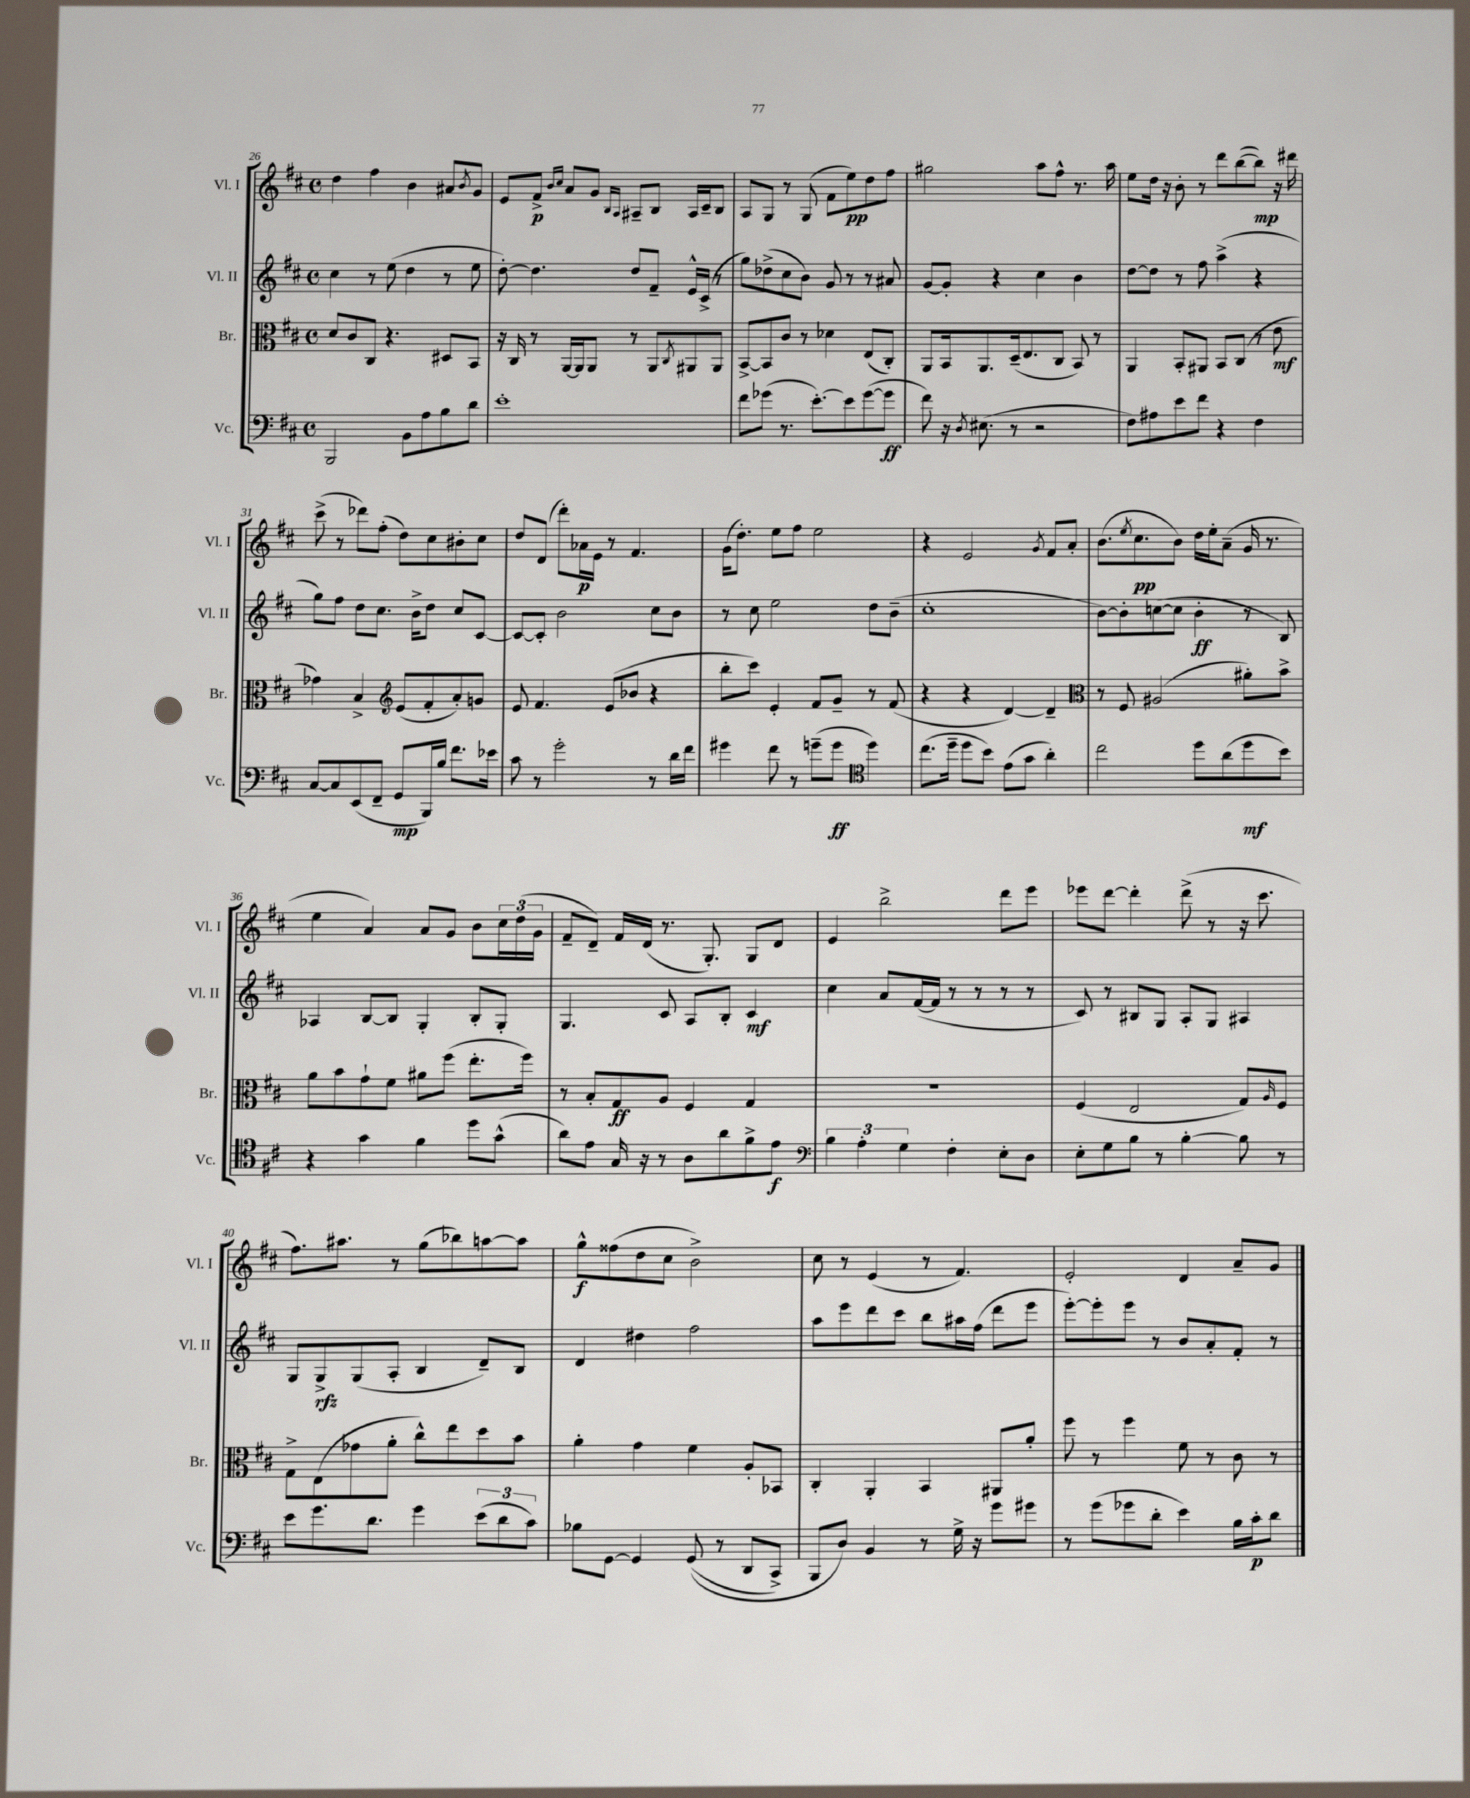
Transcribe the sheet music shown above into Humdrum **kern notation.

**kern	**dynam	**kern	**dynam	**kern	**dynam	**kern	**dynam
*part4	*part4	*part3	*part3	*part2	*part2	*part1	*part1
*staff4	*staff4	*staff3	*staff3	*staff2	*staff2	*staff1	*staff1
*I"Vc.	*	*I"Br.	*	*I"Vl. II	*	*I"Vl. I	*
*I'Vc.	*	*I'Br.	*	*I'Vl. II	*	*I'Vl. I	*
*clefF4	*	*clefC3	*	*clefG2	*	*clefG2	*
*k[f#c#]	*	*k[f#c#]	*	*k[f#c#]	*	*k[f#c#]	*
*M4/4	*	*M4/4	*	*M4/4	*	*M4/4	*
*met(c)	*	*met(c)	*	*met(c)	*	*met(c)	*
=26	=26	=26	=26	=26	=26	=26	=26
2BBB/	.	8d/L	.	4cc#\	.	4dd\	.
.	.	8c#/	.	.	.	.	.
.	.	8C#/J	.	8r	.	4ff#\	.
.	.	4.r	.	(8ee\	.	.	.
8BB\L	.	.	.	4dd\	.	4b\	.
8A\	.	.	.	.	.	.	.
8B\	.	8D#X/L	.	8r	.	8a#X/L	.
.	.	.	.	.	.	8qb/	.
8d\J	.	8BB/J	.	8ee\	.	8g/J	.
=27	=27	=27	=27	=27	=27	=27	=27
1e'	.	16r	.	[8dd'\)	.	8e/L	.
.	.	16C#/	.	.	.	.	.
.	.	8r	.	4.dd\]	.	8f#^/J	p
.	.	.	.	.	.	16qqb/LL	.
.	.	.	.	.	.	16qqcc#/JJ	.
.	.	[16AA/LL	.	.	.	8a/L	.
.	.	16AA/J]	.	.	.	.	.
.	.	8AA/J	.	.	.	8g/J	.
.	.	.	.	.	.	16qqB/LL	.
.	.	.	.	.	.	16qqA/JJ	.
.	.	8r	.	8dd/L	.	8A#X~/L	.
.	.	8AA/L	.	8f#~/J	.	8B/J	.
.	.	8qC#/	.	.	.	.	.
.	.	8AA#X/	.	16e^^/LL	.	16A#/LL	.
.	.	.	.	(16c#^/JJ	.	16c#~/J	.
.	.	8AA#/J	.	8r	.	8B/J	.
=28	=28	=28	=28	=28	=28	=28	=28
8f#\L	.	[8BB^/L	.	8gg\L)	.	8A/L	.
(8g-X\J	.	8BB/]	.	(8dd-X^\	.	8G/J	.
8.r	.	8c#/J	.	8cc#\	.	8r	.
.	.	8r	.	8b\J)	.	(8G/	.
[8.e'\L)	.	.	.	.	.	.	.
.	.	4d-X\	.	8g/	.	8f#\L	.
8e\]	.	.	.	8r	.	8ee\)	pp
([8g-\	.	(8E/L	.	8r	.	8dd\	.
8g-\J]	ff	8C#'/J)	.	8a#X/	.	8ff#\J	.
=29	=29	=29	=29	=29	=29	=29	=29
8f#\)	.	8AA/L	.	[8g/L	.	2gg#X\	.
16r	.	16BB/k	.	8g'/J]	.	.	.
8qD/	.	.	.	.	.	.	.
(8.E#X\	.	8.AA/	.	.	.	.	.
.	.	.	.	4r	.	.	.
8r	.	(16D~/k	.	.	.	.	.
.	.	8.E/	.	.	.	.	.
2r	.	.	.	4cc#\	.	8aa\L	.
.	.	8C#/J	.	.	.	8ff#^^\J	.
.	.	8BB/)	.	4b\	.	8.r	.
.	.	8r	.	.	.	.	.
.	.	.	.	.	.	16aa\	.
=30	=30	=30	=30	=30	=30	=30	=30
8F#\L)	.	4AA/	.	[8dd\L	.	8ee\L	.
8A#X\	.	.	.	8dd\J]	.	16dd\Jk	.
.	.	.	.	.	.	16r	.
8e\	.	8BB'/L	.	8r	.	8b'\	.
8f#\J	.	8AA#X/J	.	8ff#\	.	8r	.
4r	.	8BB/L	.	(4aa^\	.	8ddd\L	.
.	.	(8C#/J	.	.	.	([8bb\	.
4F#\	.	8r	.	4r	.	8bb\J])	mp
.	.	8e\	mf	.	.	16r	.
.	.	.	.	.	.	16ddd#X\	.
!!LO:LB:g=z
=31	=31	=31	=31	=31	=31	=31	=31
[8C#/L	.	4g-X\)	.	8gg\L)	.	(8ccc#^\	.
8C#/]	.	.	.	8ff#\J	.	8r	.
(8EE/	.	4B^/	.	8dd\L	.	8ddd-X\L)	.
8FF#~/J	.	.	.	8.cc#\J	.	(8ff#'\J	.
*	*	*clefG2	*	*	*	*	*
8GG/L	mp	(8e/L	.	.	.	8dd\L)	.
.	.	.	.	16b^\KL	.	.	.
16BBB/L)	.	8f#'/	.	8dd\J	.	8cc#\	.
16B/JJ	.	.	.	.	.	.	.
8.f#\L	.	8a'/)	.	8cc#/L	.	8b#X'\	.
.	.	8gn/J	.	[8c#/J	.	8cc#\J	.
16e-X\Jk	.	.	.	.	.	.	.
=32	=32	=32	=32	=32	=32	=32	=32
8c#\	.	8e/	.	8c#/L_	.	8dd/L	.
8r	.	4.f#/	.	8c#'/J]	.	(8d/J	.
2g'\	.	.	.	2b\	.	8ddd'\L)	.
.	.	.	.	.	.	16a-X\L	p
.	.	.	.	.	.	16e\JJ	.
.	.	(8e/L	.	.	.	8r	.
.	.	8b-X/J	.	.	.	4.f#/	.
8r	.	4r	.	8cc#\L	.	.	.
16d\LL	.	.	.	8b\J	.	.	.
16f#\JJ	.	.	.	.	.	.	.
=33	=33	=33	=33	=33	=33	=33	=33
4g#X\	.	8bb'\L	.	8r	.	(16g\KL	.
.	.	.	.	.	.	8.dd'\J)	.
.	.	8ccc#\J)	.	8cc#\	.	.	.
8f#\	.	4e'/	.	2ee\	.	8ee\L	.
8r	.	.	.	.	.	8ff#\J	.
(8gn~\L	.	8f#/L	.	.	.	2ee\	.
8g\J	ff	8g~/J	.	.	.	.	.
*clefC4	*	*	*	*	*	*	*
4dd\)	.	8r	.	8dd\L	.	.	.
.	.	(8f#/	.	(8b~\J	.	.	.
=34	=34	=34	=34	=34	=34	=34	=34
(8.cc#\L	.	4r	.	1cc#'	.	4r	.
16dd~\Jk	.	.	.	.	.	.	.
8dd\L	.	4r	.	.	.	2e/	.
8b\J)	.	.	.	.	.	.	.
(8e\L	.	[4d/)	.	.	.	.	.
8g\J	.	.	.	.	.	.	.
.	.	.	.	.	.	8qg/	.
4a'\)	.	4d~/]	.	.	.	8f#/L	.
.	.	.	.	.	.	8a'/J	.
=35	=35	=35	=35	=35	=35	=35	=35
*	*	*clefC3	*	*	*	*	*
2cc#\	.	8r	.	[8b\L)	.	(8.b\L	.
.	.	8F#/	.	8b'\]	.	.	.
.	.	.	.	.	.	8qee/	.
.	.	.	.	.	.	8.cc#\	pp
.	.	(2A#X/	.	([8ccn\	.	.	.
.	.	.	.	8cc\J]	.	8b\J)	.
8dd\L	.	.	.	4b'\	ff	16dd\LL	.
.	.	.	.	.	.	16ee'\J	.
(8a\	.	.	.	.	.	(8a~\J	.
8dd\	mf	8a#X'\L)	.	8r	.	16g/	.
.	.	.	.	.	.	8.r	.
8b\J)	.	8b^\J	.	8B/)	.	.	.
!!LO:LB:g=z
=36	=36	=36	=36	=36	=36	=36	=36
4r	.	8a\L	.	4A-X/	.	4ee\	.
.	.	8b\	.	.	.	.	.
4g\	.	8g`\	.	[8B/L	.	4a/)	.
.	.	8f#\J	.	8B/J]	.	.	.
4f#\	.	8a#X\L	.	4G'/	.	8a/L	.
.	.	(8ff#\J	.	.	.	8g/J	.
8dd\L	.	8.ee'\L	.	8B'/L	.	8b\L	.
(8g^^\J	.	.	.	8G'/J	.	24cc#\L	.
.	.	.	.	.	.	(24dd\	.
.	.	16ff#\Jk)	.	.	.	.	.
.	.	.	.	.	.	24g\JJ	.
=37	=37	=37	=37	=37	=37	=37	=37
8a\L)	.	8r	.	4.G/	.	8f#~/L	.
8e\J	.	8B'/L	.	.	.	8d~/J)	.
16G/	.	8G/	ff	.	.	16f#/LL	.
16r	.	.	.	.	.	(16d/JJ	.
8r	.	8A/J	.	8c#/	.	8.r	.
8A\L	.	4F#/	.	8A/L	.	.	.
.	.	.	.	.	.	8.G'/)	.
8a\	.	.	.	8B'/J	.	.	.
8f#^\	.	4G/	.	4c#/	mf	8G/L	.
8e\J	f	.	.	.	.	8d/J	.
=38	=38	=38	=38	=38	=38	=38	=38
*clefF4	*	*	*	*	*	*	*
6B\	.	1r	.	4cc#\	.	4e/	.
6A'\	.	.	.	.	.	.	.
.	.	.	.	8a/L	.	2bb^\	.
6G\	.	.	.	.	.	.	.
.	.	.	.	([16f#/L	.	.	.
.	.	.	.	16f#/JJ]	.	.	.
4F#'\	.	.	.	8r	.	.	.
.	.	.	.	8r	.	.	.
8E'\L	.	.	.	8r	.	8ddd\L	.
8D\J	.	.	.	8r	.	8eee\J	.
=39	=39	=39	=39	=39	=39	=39	=39
8E'\L	.	(4F#/	.	8c#/)	.	8eee-X\L	.
8G\	.	.	.	8r	.	[8ddd\J	.
8B\J	.	2E/	.	8B#X/L	.	4ddd'\]	.
8r	.	.	.	8G/J	.	.	.
[4B'\	.	.	.	8A'/L	.	(8ddd^\	.
.	.	.	.	8G/J	.	8r	.
8B\]	.	8G/L)	.	4A#X/	.	16r	.
.	.	.	.	.	.	8.ccc#\	.
.	.	16qqA/	.	.	.	.	.
8r	.	8F#/J	.	.	.	.	.
!!LO:LB:g=z
=40	=40	=40	=40	=40	=40	=40	=40
8e\L	.	8G^\L	.	8G/L	.	8.ff#\L)	.
8.g\	.	(8E\	.	8G^/	rfz	.	.
.	.	.	.	.	.	8.aa#X\J	.
.	.	8g-X\	.	(8G/	.	.	.
8.d\J	.	.	.	.	.	.	.
.	.	8a'\J	.	8A'/J	.	8r	.
4g\	.	8cc#^^\L)	.	4B/	.	(8gg\L	.
.	.	8ee\	.	.	.	8bb-X\)	.
(12e\L	.	8dd\	.	8d~/L)	.	[8aan\	.
12d\	.	.	.	.	.	.	.
.	.	8b\J	.	8B/J	.	8aa\J]	.
12c#\J)	.	.	.	.	.	.	.
=41	=41	=41	=41	=41	=41	=41	=41
8B-X\L	.	4a'\	.	4d/	.	8gg^^\L	f
[8GG\J	.	.	.	.	.	(8ff##X\	.
4GG/]	.	4g\	.	4dd#X\	.	8dd\	.
.	.	.	.	.	.	8cc#\J	.
((8GG/	.	4f#\	.	2ff#\	.	2b^\)	.
8r	.	.	.	.	.	.	.
8DD/L	.	8A'/L	.	.	.	.	.
8CC#^/J)	.	8BB-X/J	.	.	.	.	.
=42	=42	=42	=42	=42	=42	=42	=42
8BBB/L	.	4C#'/	.	8aa\L	.	8cc#\	.
8D/J)	.	.	.	8eee\	.	8r	.
4BB/	.	4AA'/	.	8ddd\	.	(4e/	.
.	.	.	.	8ccc#\J	.	.	.
8r	.	4BB/	.	8bb\L	.	8r	.
16G^\	.	.	.	16aa#X\L	.	4.f#/)	.
16r	.	.	.	(16ff#\JJ	.	.	.
8g\L	.	8AA#X/L	.	8ddd\L	.	.	.
8g#X\J	.	8a'/J	.	8eee\J	.	.	.
=43	=43	=43	=43	=43	=43	=43	=43
8r	.	8ff#\	.	[8eee'\L)	.	2e'/	.
(8g\L	.	8r	.	8eee'\]	.	.	.
8g-X\	.	4ff#\	.	8eee\J	.	.	.
8d'\J	.	.	.	8r	.	.	.
4e\)	.	8f#\	.	8b/L	.	4d/	.
.	.	8r	.	8a'/	.	.	.
16B\LL	.	8c#\	.	8f#'/J	.	8a~/L	.
16c#'\J	p	.	.	.	.	.	.
8d\J	.	8r	.	8r	.	8g/J	.
==	==	==	==	==	==	==	==
*-	*-	*-	*-	*-	*-	*-	*-
